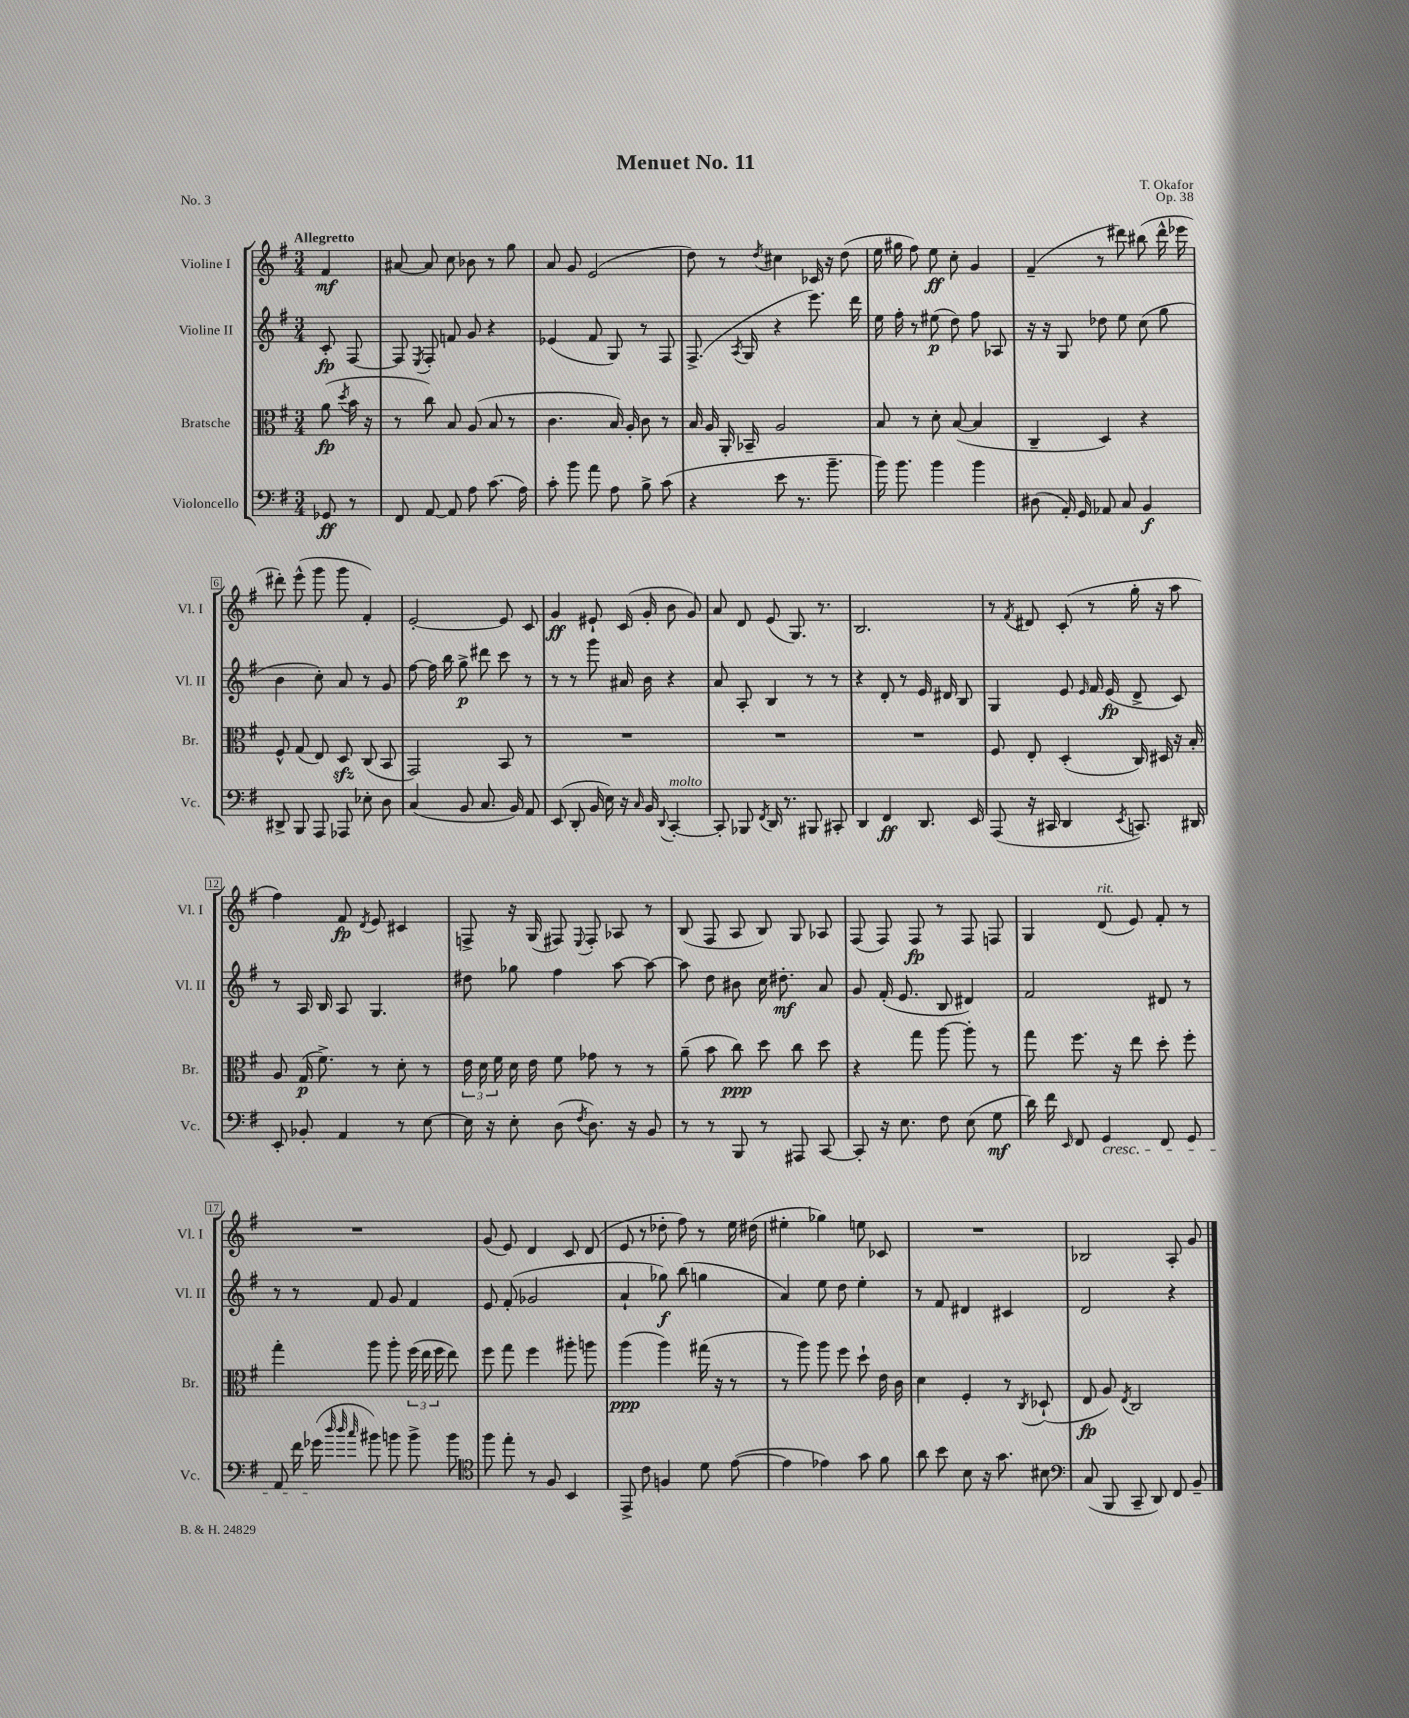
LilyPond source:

\header { title = "Menuet No. 11" composer = "T. Okafor" opus = "Op. 38" piece = "No. 3" }
<<
\new StaffGroup <<
\new Staff = "s0" \with { instrumentName = "Violine I" shortInstrumentName = "Vl. I" } {
    \clef treble \key g \major \numericTimeSignature \time 3/4 \partial 4 \tempo "Allegretto"
    \autoBeamOff fis'4\mf |
    ais'8~ ais'8 c''8 bes'8 r8 g''8 |
    a'8 g'8 e'2( |
    d''8) r8 \acciaccatura { d''8 } cis''4 ces'16 r16 d''8( |
    e''16 gis''16 fis''8) e''8\ff c''8-. g'4 |
    fis'4--( r8 dis'''8) bis''8( dis'''16-^ ees'''16 |
    dis'''8-.) e'''8-^( g'''8 g'''8 fis'4-.) |
    e'2~-. e'8 c'8 |
    g'4\ff eis'8-! c'16( g'16-. b'8 g'8) |
    a'8 d'8 e'8( g8.) r8. |
    b2. |
    r8 \acciaccatura { fis'8 } dis'8 c'8-.( r8 g''16-. r16 a''8 |
    fis''4) fis'8\fp \acciaccatura { d'8 } e'8 cis'4 |
    f8-> r16 g16( fis8) \appoggiatura { e8 } fis8-. aes8 r8 |
    b8( fis8 a8 b8) g8 aes8 |
    fis8( fis8) fis8\fp r8 fis8 f8 |
    g4 d'8^\markup { \italic "rit." }( e'8) fis'8-. r8 |
    R2. |
    g'8( e'8) d'4 c'8 d'8( |
    e'8 r8 des''8-. fis''8) r8 e''16 dis''16( |
    eis''4-. ges''4) e''8 ces'8 |
    R2. |
    bes2 a8-. g'8 \bar "|." |
}
\new Staff = "s1" \with { instrumentName = "Violine II" shortInstrumentName = "Vl. II" } {
    \clef treble \key g \major \numericTimeSignature \time 3/4 \partial 4
    \autoBeamOff c'8-.\fp fis8~ |
    fis8 \acciaccatura { e8 } fis8-. f'8 g'8 r4 |
    ees'4( fis'8 g8) r8 fis8 |
    fis8.->( \acciaccatura { a8 } g16 r4 e'''8.) d'''16 |
    e''16 fis''16-. r8 eis''8\p( d''8) fis''8 aes8 |
    r16 r16 g8 des''8 e''8 c''8( g''8 |
    b'4 c''8-.) a'8 r8 g'8 |
    fis''8~ fis''16 b''16 g''8->\p dis'''8 c'''8 r8 |
    r8 r8 g'''8 ais'16 b'16 r4 |
    a'8 a8-. b4 r8 r8 |
    r4 d'8-. r8 e'16 dis'16 b8 |
    g4 e'8 \grace { e'16 } fis'16 e'16\fp( d'8-> c'8) |
    r8 a16 b16 a8 g4. |
    dis''8 ges''8 fis''4 a''8~ a''8~ |
    a''8 d''8 bis'8 c''16 dis''8.-.\mf a'8 |
    g'8 fis'16-.( e'8. b8 dis'4) |
    fis'2 dis'8 r8 |
    r8 r8 fis'8 g'8 fis'4 |
    e'8 fis'8-.( ges'2 |
    a'4-! ges''8\f) b''8( g''4 |
    a'4) e''8 d''8 e''4-. |
    r8 fis'8 dis'4 cis'4 |
    d'2 r4 \bar "|." |
}
\new Staff = "s2" \with { instrumentName = "Bratsche" shortInstrumentName = "Br." } {
    \clef alto \key g \major \numericTimeSignature \time 3/4 \partial 4
    \autoBeamOff a'8\fp( \acciaccatura { d''8 } b'16 r16 |
    r8 c''8) b8 a8( b8 r8 |
    c'4. b16) a16-. c'8 r8 |
    b16 a16 a,16-. bes,16-- a2 |
    b8 r8 d'8-. b8~( b4 |
    c4-- d4) r4 |
    fis8-^ g8( e8) d8\sfz c8( b,8 |
    g,2) b,8 r8 |
    R2. |
    R2. |
    R2. |
    fis8 e8-. d4-.( c16) dis16 r16 b16-. |
    a8 g16\p( fis'8.->) r8 d'8-. r8 |
    \tuplet 3/2 { e'16 d'16 fis'16 } d'16 e'16 fis'8 ges'8 r8 r8 |
    a'8--( b'8 c''8\ppp) d''8 c''8 d''8 |
    r4 g''8 a''8~ a''8-. r8 |
    g''8 fis''8. r16 e''8 d''8-. fis''8-. |
    g''4-. a''8 a''8-. \tuplet 3/2 { fis''16( e''16 fis''16 } e''8) |
    fis''8 g''8 fis''4 ais''8-. a''8 |
    a''4\ppp( a''4) gis''16( r16 r8 |
    r8 a''8) a''8 fis''8 d''8-! e'16 c'16 |
    d'4 fis4-. r8 \acciaccatura { c8 } des8-!( |
    e8\fp a8) \acciaccatura { e8 } c2 \bar "|." |
}
\new Staff = "s3" \with { instrumentName = "Violoncello" shortInstrumentName = "Vc." } {
    \clef bass \key g \major \numericTimeSignature \time 3/4 \partial 4
    \autoBeamOff ges,8\ff r8 |
    fis,8 a,8~ a,8 a8 c'8.( a16) |
    c'8-. b'8 a'8 a8 b8-> c'8( |
    r4 e'8 r8. b'8.-- |
    b'16) b'8. b'4 b'4 |
    dis8( a,16-.) g,16 aes,8 c8 b,4\f |
    dis,8-> b,,8 a,,8 aes,,8 ees8-. d8 |
    c4( b,8 c8. b,16) a,8 |
    e,8( d,8-. b,16 e16) r16 \grace { c16 } b,16 \appoggiatura { d,8 } c,4~-.^\markup { \italic "molto" } |
    c,8-. bes,,8 \acciaccatura { fis,8 } d,16 r8. bis,,8 cis,8-. |
    d,4 fis,4\ff d,8. e,16 |
    a,,8( r16 cis,16 d,4 \acciaccatura { e,8 } c,8.) dis,16 |
    e,8-. bes,8-. a,4 r8 e8~ |
    e16 r16 e8-. d8( \acciaccatura { fis8 } d8.) r16 b,8 |
    r8 r8 b,,8 r8 ais,,8 c,8~ |
    c,8-. r16 e8. fis8 e8( g8\mf |
    d'16) fis'16 \grace { e,16 } fis,8 g,4\cresc fis,8 g,8 |
    a,8 fis'16 ges'16\!( \grace { d''32 d''32 c''32 } bis'8) b'8 b'8-> b'8 |
    \clef tenor fis''8 e''8-. r8 fis8 b,4 |
    e,8-> c'8 f4 d'8 e'8~( |
    e'4 ees'4) g'8 fis'8 |
    a'8 b'8 b8 r16 g'8. bis8 |
    \clef bass c8( b,,8 c,8-- d,8) fis,8 b,8-- \bar "|." |
}
>>
>>
\layout { \context { \Score \override BarNumber.stencil = #(make-stencil-boxer 0.1 0.3 ly:text-interface::print) } }
